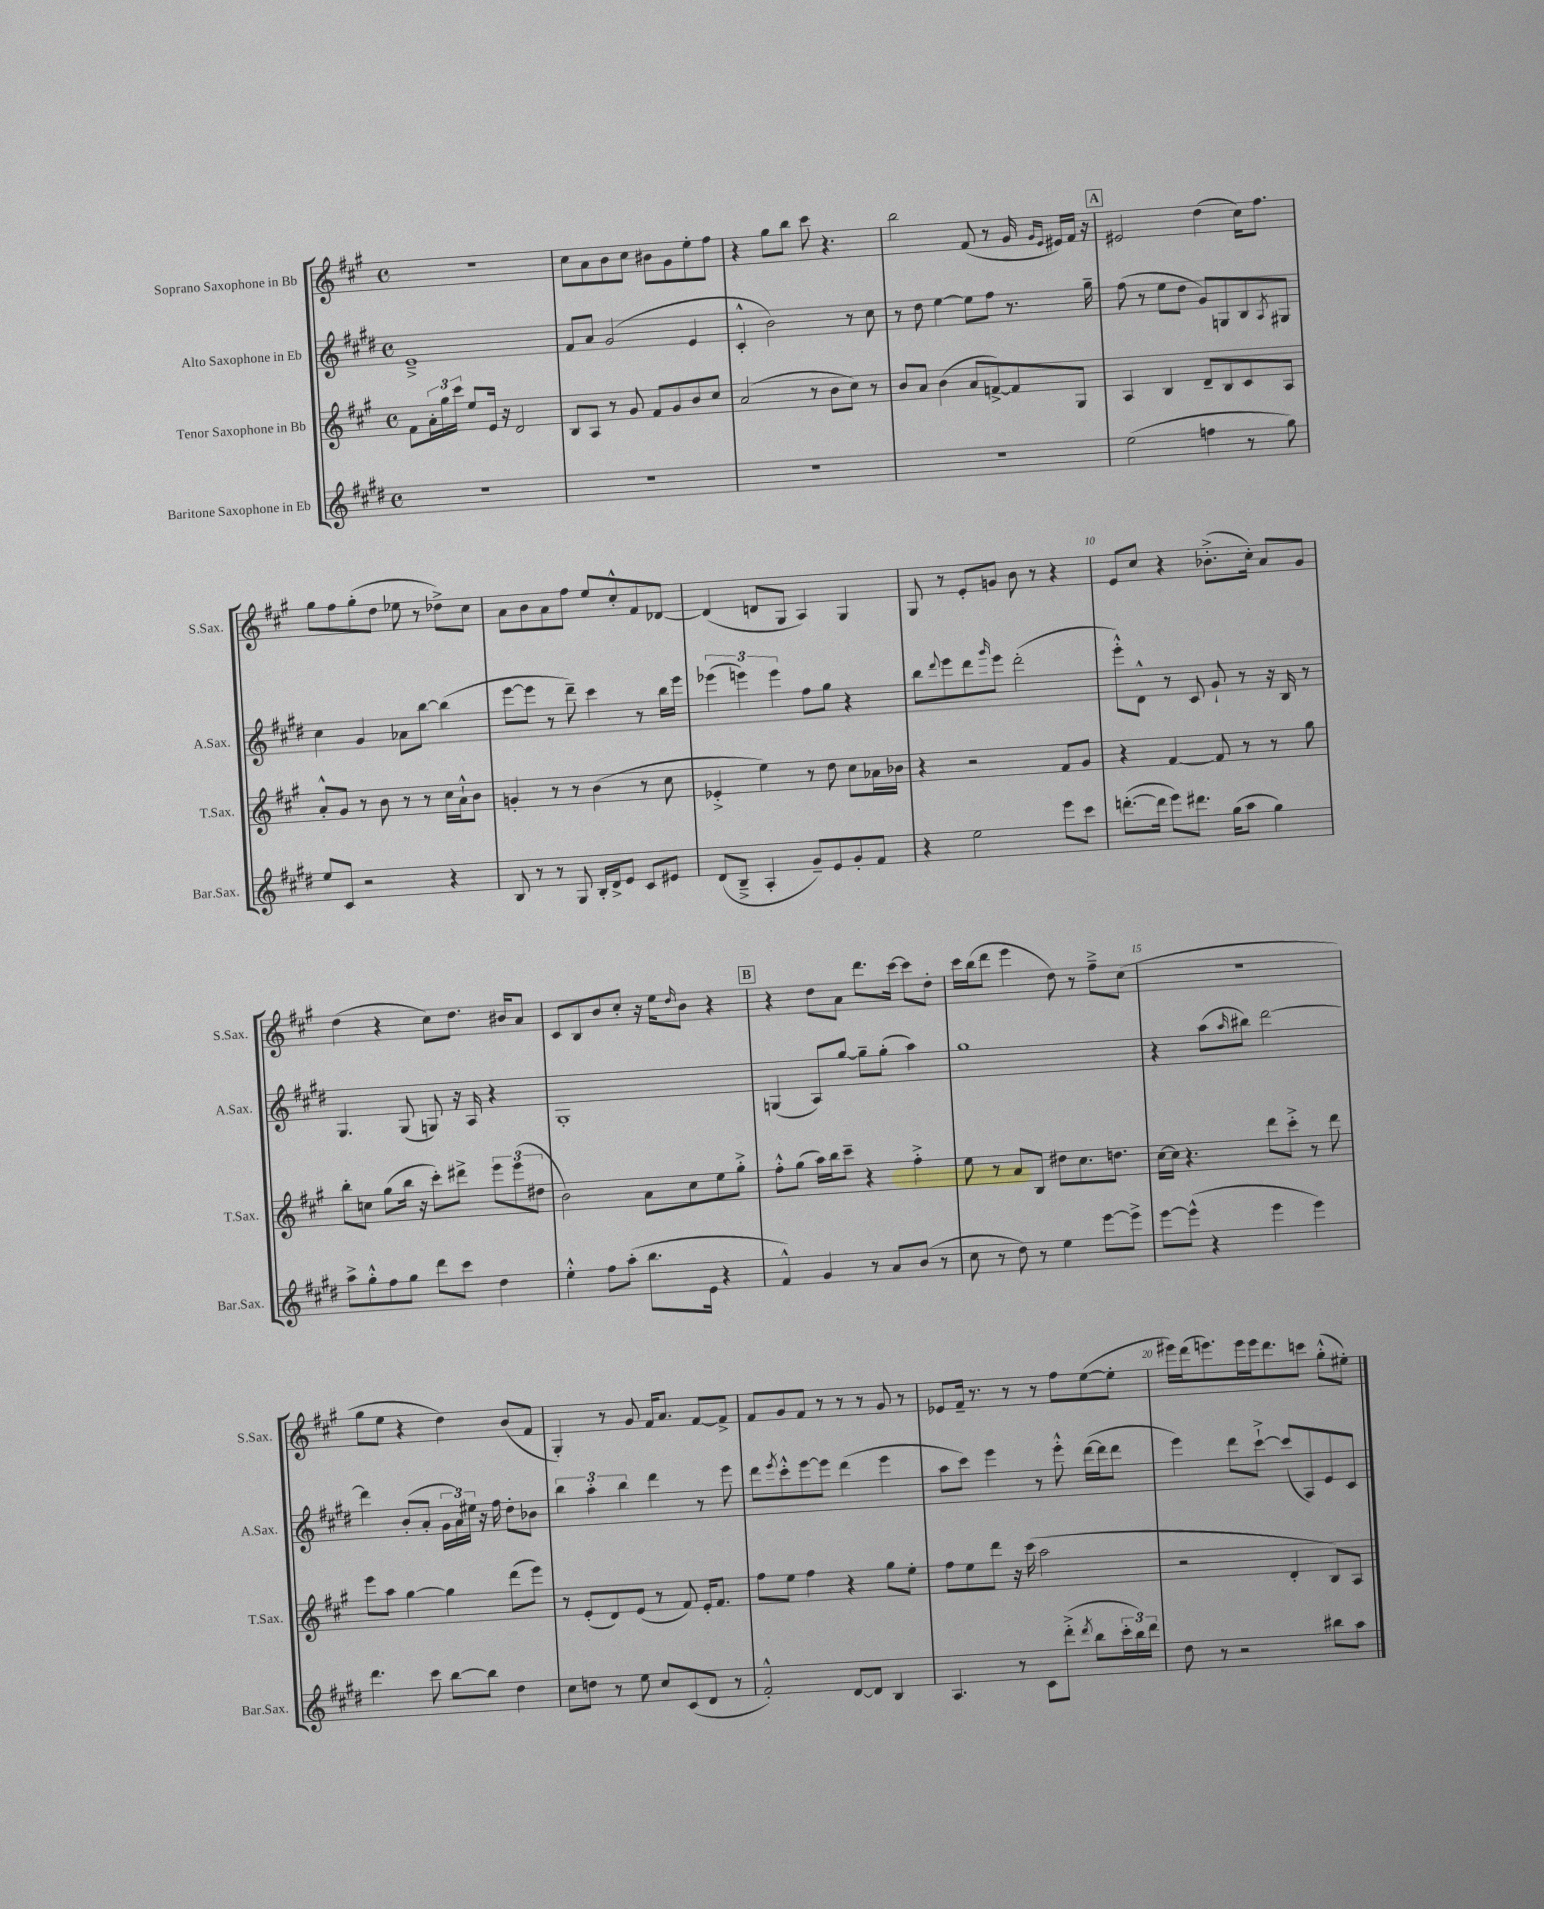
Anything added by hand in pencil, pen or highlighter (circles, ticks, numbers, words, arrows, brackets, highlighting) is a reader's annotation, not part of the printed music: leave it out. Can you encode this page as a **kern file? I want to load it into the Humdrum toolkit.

**kern	**kern	**kern	**kern
*staff4	*staff3	*staff2	*staff1
*clefG2	*clefG2	*clefG2	*clefG2
*k[f#c#g#d#]	*k[f#c#g#]	*k[f#c#g#d#]	*k[f#c#g#]
*M4/4	*M4/4	*M4/4	*M4/4
*met(c)	*met(c)	*met(c)	*met(c)
1r	8f#	1e~^	1r
.	24a'	.	.
.	24gg#	.	.
.	24ccc#	.	.
.	8ee	.	.
.	16e	.	.
.	16r	.	.
.	2d	.	.
=	=	=	=
1r	8B	8f#	8cc#
.	8A	8a	8a
.	8r	(2g#	8b
.	8g#	.	8cc#
.	8f#	.	8b#
.	8g#	.	8g#
.	8b	4e	8ee'
.	8cc#	.	8ff#
=	=	=	=
1r	(2a	4c#'^^	4r
.	.	2b)	8gg#
.	.	.	8bb
.	8r	.	8ccc#
.	8b	.	4.r
.	8cc#)	8r	.
.	8r	8cc#	.
=	=	=	=
1r	8b	8r	2bb
.	8a	8dd#	.
.	(4b	[4ee	.
.	8a	8ee]	(8f#
.	[8f^)	8ff#	8r
.	8f]	8.r	16g#
.	.	.	16qqg#
.	.	.	16qqe
.	.	.	16e#)
.	8G#	.	16f#
.	.	16gg#~	16r
=	=	=	=
(2ee	4A	(8ff#	2e#
.	.	8r	.
.	4B	8ee	.
.	.	8dd#	.
4ff	8d~	8g#)	(4dd
.	8B	8G	.
8r	8c#	8B	16cc#)
.	.	.	8.ff#
.	.	8qA	.
8gg#)	8A	8G#	.
=	=	=	=
8ee	8a'^^	4cc#	8gg#
8c#	8g#	.	8ff#
2r	8r	4g#	(8gg#'
.	8b	.	8dd
.	8r	8a-	8ee-
.	8r	[8bb	8r
4r	16cc#	(4bb]	8dd-^)
.	16a`^^	.	.
.	8b	.	8cc#
=	=	=	=
8B	4g'	[8eee	8a
8r	.	8eee]	8b
8r	8r	8r	8a
8G#	8r	8ddd#~)	8ff#
16B'	(4b	4ccc#	8ee
16d#^	.	.	.
8e	.	.	8cc#'^^
8c#	8r	8r	8f#
8e#	8cc#	16bb	[8d-
.	.	16eee	.
=	=	=	=
(8d#	4e-'^	(6eee-	(4d-]
8B~^	.	.	.
.	.	6eee)	.
4A'	4ee)	.	8d
.	.	6eee	.
.	.	.	8G#
8g#~)	8r	8ff#	4A)
8e	8dd	8gg#	.
8g#'	8cc#	4r	4G#
8f#	16a-	.	.
.	16b-	.	.
=	=	=	=
4r	4r	8bb	8G#
.	.	8qqddd#	.
.	.	8eee	8r
2ee	2r	8ddd#	8e'
.	.	16qqggg#	.
.	.	8eee	8g
.	.	(2ddd#'	8b
.	.	.	8r
8eee	8f#	.	4r
8ccc#	8g#	.	.
=	=	=	=
([8.ddd'	4r	8eee'^^)	8e
.	.	8d#^^	8cc#
16ddd]	.	.	.
8eee)	[4f#	8r	4r
8.ddd#	.	8c#	.
.	8f#]	8g#`	(8.b-'^
(16gg#	.	.	.
8aa	8r	8r	.
.	.	.	16cc#')
4gg#)	8r	16r	8a
.	.	16B	.
.	8gg#	8r	8g#
=	=	=	=
8aa^	8bb'	4.G#	(4dd
8gg#'^^	8cc	.	.
8ff#	(8gg#	.	4r
8gg#	16bb	(8G#	.
.	16r	.	.
8ddd#	8ccc#')	8G)	8cc#)
8ccc#	8ddd#^	16r	8.dd
.	.	16A	.
4dd#	12eee	4r	.
.	.	.	16b#
.	(12eee	.	.
.	.	.	8a
.	12dd#	.	.
=	=	=	=
4ee'^^	2b)	1G#'	8c#
.	.	.	8B
8ff#	.	.	8b
(8aa'	.	.	8cc#'
8.bb	8a	.	16r
.	.	.	16ee
.	.	.	16qqdd
.	8cc#	.	8b
16e	.	.	.
4r	8ee	.	4r
.	8gg#'^	.	.
=	=	=	=
4f#^^)	8ff#'^^	(4G	4r
.	(8gg#	.	.
4g#	16aa)	8A)	8dd
.	16bb	.	.
.	8ccc#~	[8gg#	8a
8r	4r	8gg#~]	8.ddd
8a	.	(8gg#'	.
.	.	.	[16ccc#
(8b	4ff#'^	4aa)	8ccc#]
8r	.	.	8dd'
=	=	=	=
8cc#	8ee	1gg#	16ccc#
.	.	.	(16bb
8r	8r	.	8ddd
8dd#)	8a	.	4eee
8r	8B	.	.
4ee	8dd#	.	8dd)
.	8.cc#	.	8r
[8eee	.	.	8ff#~^
.	8.dd	.	.
8eee^]	.	.	(8cc#
=	=	=	=
[8eee	[16cc#	4r	1r
.	16cc#]	.	.
(8eee^^]	4.r	.	.
4r	.	(8aa	.
.	.	16qqaa	.
.	.	8bb#)	.
4eee	8ddd	[2ddd#	.
.	8ccc#'^	.	.
4eee)	8r	.	.
.	8ddd	.	.
=	=	=	=
4.ddd#	8eee	4ddd#]	8gg#
.	8aa	.	8ee
.	[4gg#	(8b'	4r
8ccc#	.	8a'	.
[8bb	4gg#]	24g#	4dd)
.	.	24a)	.
.	.	24ee#	.
8bb]	.	16r	.
.	.	16ff#	.
4dd#	(8ddd	8dd#'	(8b
.	8eee)	8b-	8f#
=	=	=	=
8cc#	8r	6bb	4G#')
8dd	(8e'	.	.
.	.	6aa'	.
8r	8d)	.	8r
.	.	6bb	.
8ee	(8e	.	8g#
8cc#	8r	4ddd#	16f#
.	.	.	8.a
(8c#	8f#)	.	.
8d#	16e'	8r	[8f#
.	8.f#	.	.
8r	.	8eee	8f#^]
=	=	=	=
2f#'^^)	8ff#	8ddd#	8f#
.	.	8qeee	.
.	8ee	8ccc#'^^	8g#
.	4ff#	[8eee	8f#
.	.	8eee]	8r
[8d#	4r	(4ddd#	8r
8d#]	.	.	8r
4B	8gg#	4eee	8g#
.	8ee'	.	8r
=	=	=	=
4.A	8ff#	8aa	8e-
.	8ee	8ccc#)	16f#~
.	.	.	8.r
.	8ddd	4eee	.
8r	16r	.	8r
.	(16ccc#	.	.
8c#	2aa	8r	8r
(8ddd#'^	.	8eee'^^	8ff#
8qddd#	.	.	.
8bb	.	([16ddd#	([8ee
.	.	16ddd#]	.
24ccc#'	.	8ddd#	8ee']
24bb)	.	.	.
24ddd#	.	.	.
=	=	=	=
8dd#	2r	4eee)	16eee#)
.	.	.	(16ddd
8r	.	.	8.eee)
2r	.	8ddd#	.
.	.	.	16eee
.	.	[8ccc#`^	16eee
.	.	.	8.ddd
.	4d'	(8ccc#]	.
.	.	8A)	8ccc
8bb#	8B)	8e	(8gg#'^^
8aa	8A	8c#	8ee#')
==	==	==	==
*-	*-	*-	*-
